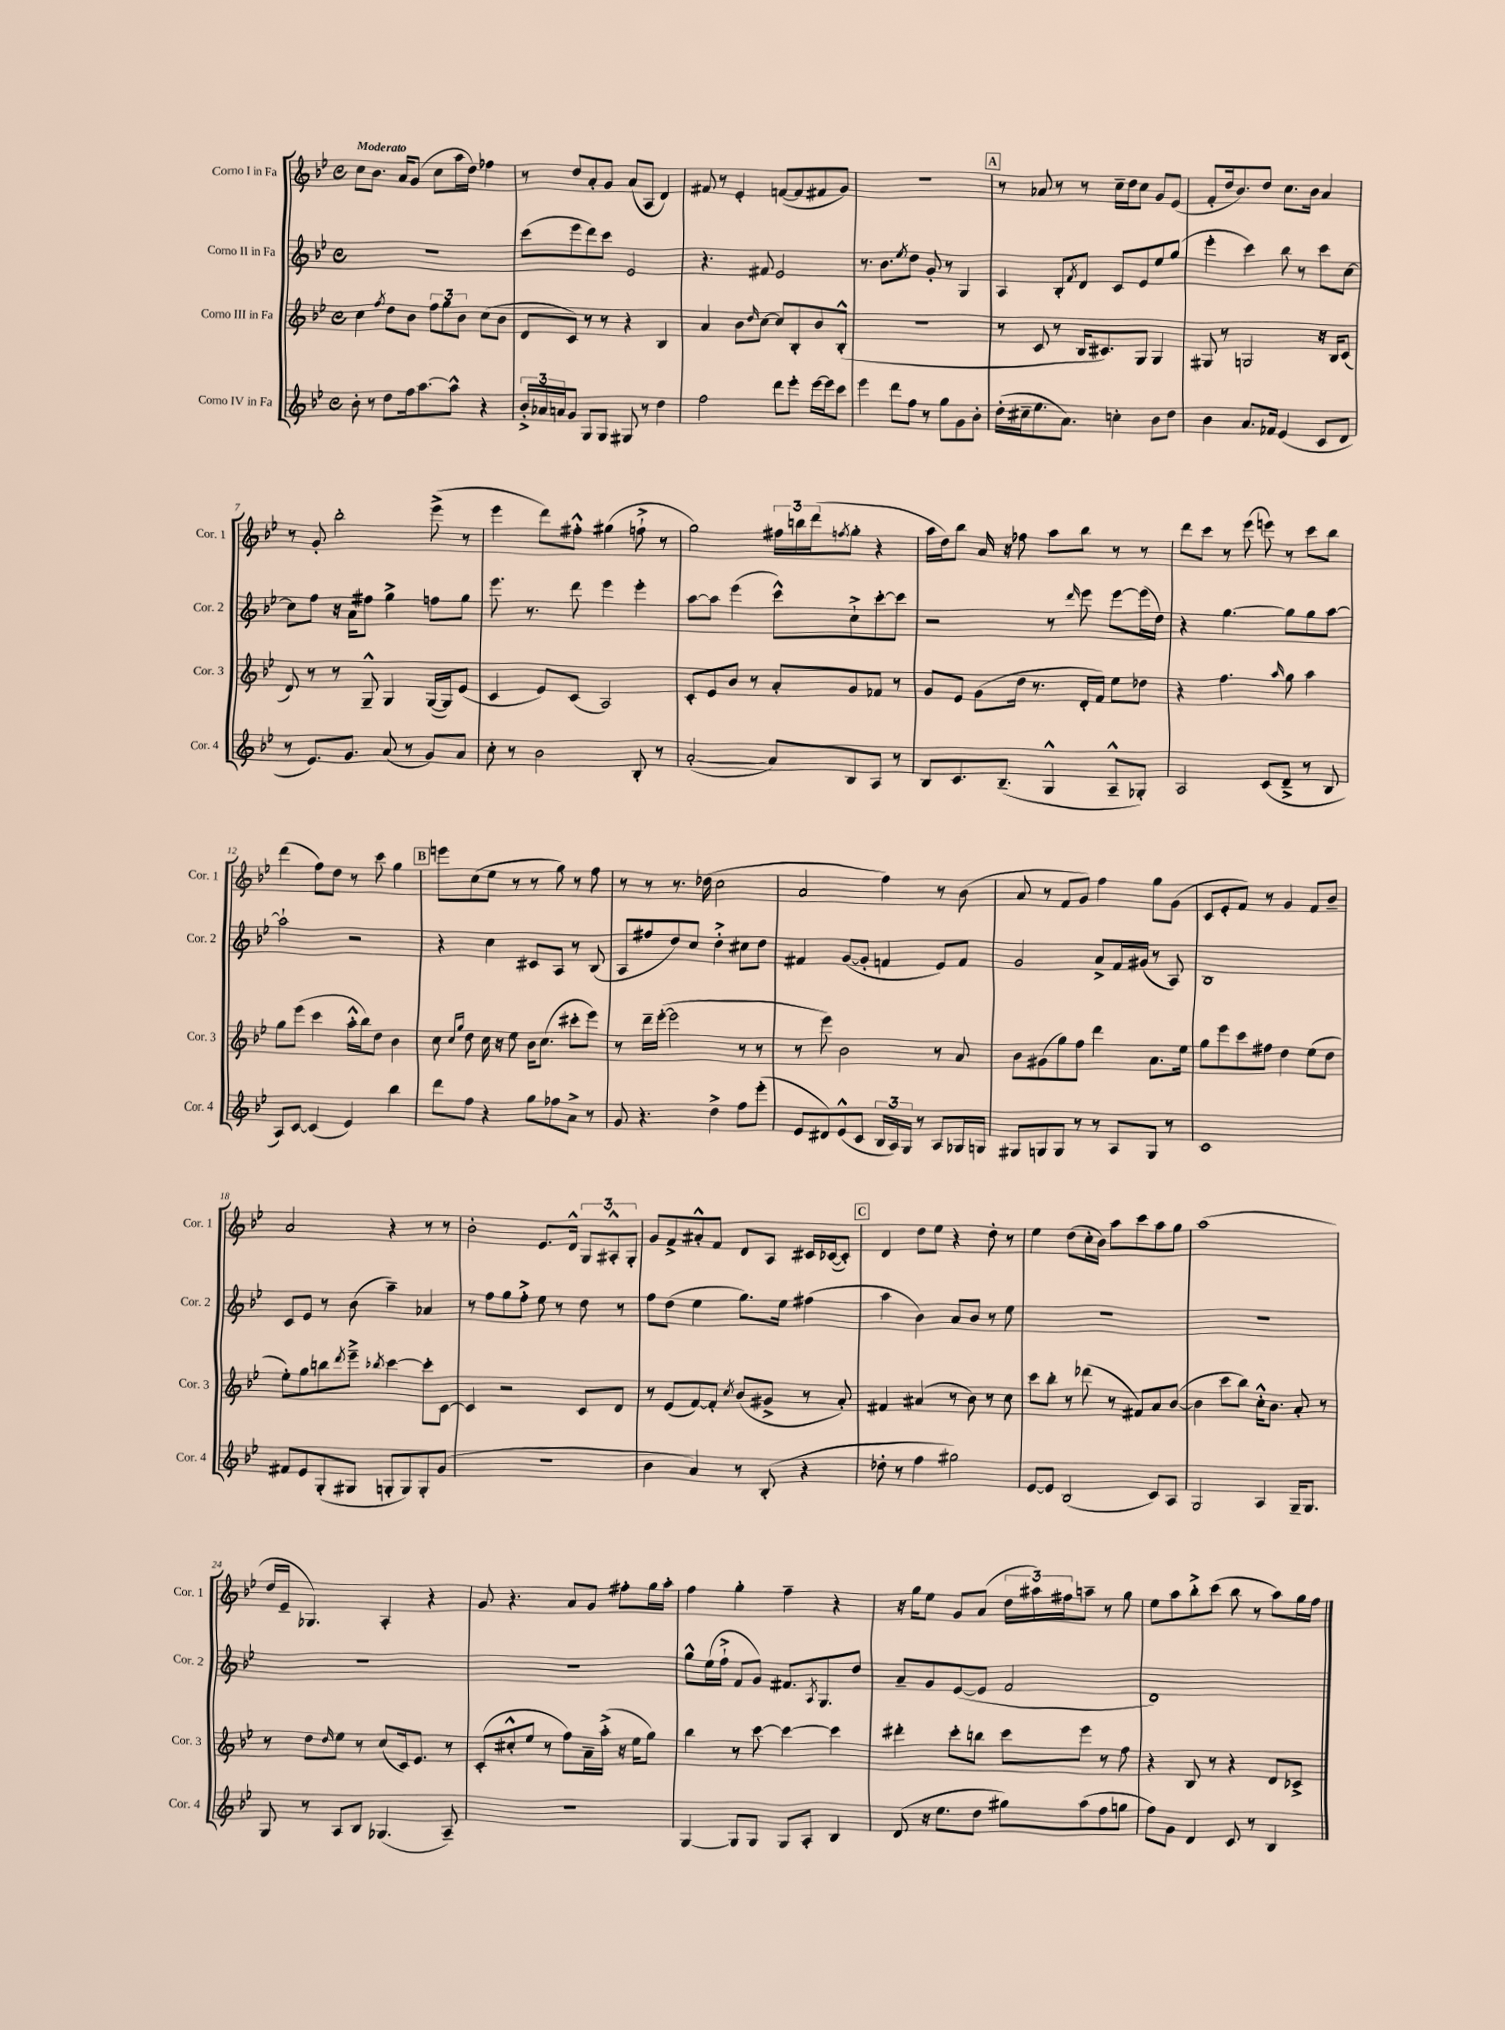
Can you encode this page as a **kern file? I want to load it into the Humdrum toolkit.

**kern	**kern	**kern	**kern
*staff4	*staff3	*staff2	*staff1
*clefG2	*clefG2	*clefG2	*clefG2
*k[b-e-]	*k[b-e-]	*k[b-e-]	*k[b-e-]
*M4/4	*M4/4	*M4/4	*M4/4
*met(c)	*met(c)	*met(c)	*met(c)
8b-'	4cc	1r	8cc
8r	.	.	8.b-
.	8qff	.	.
8dd	8dd	.	.
.	.	.	16a
16ff	8b-	.	(8g
[8.aa	.	.	.
.	12ff	.	8cc
.	12gg	.	.
8aa^^]	.	.	16aa
.	12b-	.	.
.	.	.	16dd)
4r	(8cc	.	4ff-
.	8b-	.	.
=	=	=	=
24b-'^	8d	(8ccc	8r
24a-	.	.	.
24a	.	.	.
8g	8c)	8eee-	8dd
8G	8r	8ddd)	8a'
8G	8r	8ccc	8g
8G#	4r	2e-	(8a
8r	.	.	8A
4dd	4B-	.	4d)
=	=	=	=
2ff	4a	4.r	8f#
.	.	.	8r
.	8b-	.	4e-'
.	16qqdd	.	.
.	[8cc	8f#	.
8ddd	8cc]	2e-	([8f
8eee-'	8B-'	.	8f]
[16eee-	8b-	.	8f#
16eee-]	.	.	.
8ccc	(8B-'^^	.	8g)
=	=	=	=
4eee-	1r	8.r	1r
.	.	8.b-	.
8ddd	.	.	.
.	.	8qee-	.
8ff	.	8dd	.
8r	.	8g'	.
8gg	.	8r	.
8g	.	4G	.
8b-'	.	.	.
=	=	=	=
(16dd'	8r	4A	8r
16cc#~	.	.	.
8.ee-	8c	.	8a-
.	8r	8B-'	8r
8.a)	.	.	.
.	.	8qf	.
.	16B-	8d	8r
.	8.c#)	.	.
4cc'	.	8c	16cc~
.	.	.	16dd
.	8G	8e-	8cc
8b-	4G	8ee-	8g
8dd	.	(8gg	(8e-
=	=	=	=
4b-	8G#	4eee-'	8f'
.	8r	.	16dd
.	.	.	8.b-)
8.a	2G	4ccc)	.
.	.	.	8dd
16f-	.	.	.
(4e-	.	8bb-	8.cc
.	.	8r	.
.	.	.	16b-
8c	16r	8ccc	4a
.	16B-	.	.
8d	(8c	[8cc	.
=	=	=	=
8r	8d)	8cc]	8r
8.e-)	8r	8ff	8g'
.	8r	16r	2bb-'
8.g	.	16a	.
.	8G~^^	8ff#	.
(8a	4G	4gg^	.
8r	.	.	.
8g)	([16G	8ff	(8eee-^
.	16G])	.	.
8a	(8e-	8gg	8r
=	=	=	=
8cc'	4c	8.eee-	4eee-
8r	.	.	.
.	.	8.r	.
2b-	8e-)	.	8ddd)
.	(8c	8ddd	8ff#'^^
.	2A)	4eee-	(4gg#
8B-'	.	4eee-'	8ff`^
8r	.	.	8r
=	=	=	=
([2a'	8c'	[8aa	2gg)
.	8e-	8aa]	.
.	8b-	(4eee-	.
.	8r	.	.
8a])	8a'	8ccc^^)	24ff#
.	.	.	24bb
.	.	.	(24ddd
.	.	.	8qff
8B-	8g	8cc`^	8gg'
8A	8f-	[8ccc'	4r
8r	8r	8ccc]	.
=	=	=	=
8B-	8g	2r	16aa
.	.	.	16dd)
8.c	8e-	.	8bb-
.	(8g	.	16a
(8.B-~	.	.	16r
.	16dd	.	8ff-
.	8.r	.	.
4G^^	.	8r	8aa
.	.	16qqddd	.
.	16d'	8eee-	8bb-
.	16f)	.	.
8A~^^	8ee-	[8eee-	8r
8G-')	8dd-	(16eee-]	8r
.	.	16dd)	.
=	=	=	=
2A	4r	4r	8ddd
.	.	.	8ccc
.	4.ff	[4.gg	8r
.	.	.	(8eee-
(8c	.	.	8eee)
.	16qqaa	.	.
8d~^	8gg	8gg]	8r
8r	4aa	8gg	8ccc
8B-	.	[8aa	8bb-
=	=	=	=
8A)	8gg	2aa`]	(4ddd
[8c	(8eee-	.	.
(4c]	4ccc	.	8ff)
.	.	.	8dd
4e-)	16aa'^^	2r	8r
.	16bb-)	.	.
.	8dd	.	8ccc
4bb-	4b-	.	4gg
=	=	=	=
8ddd	8cc	4r	8eee
.	16qqcc	.	.
.	16qqgg	.	.
8ff	8dd	.	(8cc
4r	16cc	4cc	8ee-
.	16r	.	.
.	8ee-	.	8r
8gg	16b-	8c#	8r
.	(8.cc	.	.
8ff-	.	8A	8gg)
8a^	8ccc#'	8r	8r
8r	8eee-)	(8B-	8ff
=	=	=	=
8g	8r	8A	8r
4.r	16ddd~	8ff#	8r
.	([16eee-'	.	.
.	2eee-]	8dd)	8.r
.	.	8cc	.
.	.	.	(16dd-
4dd^	.	4dd'^	2cc
8ff	8r	8cc#	.
(8eee-'	8r	8dd	.
=	=	=	=
8e-	8r	4f#	2a
8d#)	8eee-)	.	.
(8e-^^	2b-	([8g	.
8c	.	8g']	.
24B-	.	4f	4ff)
24A)	.	.	.
24G	.	.	.
8r	.	.	.
8A	8r	8e-)	8r
16G-	8a	8f	(8b-
16G	.	.	.
=	=	=	=
8G#	8b-	2g	8a
8G	(8g#	.	8r
8G	8gg)	.	8f
8r	8ff	.	8g)
8r	4ddd	8a^	4ff
8A	.	16f	.
.	.	(16g#	.
8G	8.a	8r	8gg
8r	.	8A)	(8g
.	16ee-	.	.
=	=	=	=
1c	8gg	1B-	8c
.	8eee-	.	8e-'
.	8ccc	.	8f)
.	8ff#	.	8r
.	4dd	.	4g
.	(8ee-	.	8f
.	8dd	.	8b-~
=	=	=	=
8f#	8ee-')	8c	2a
8e-	8gg	8e-	.
(8G'	8bb	8r	.
.	8qddd	.	.
8G#	8eee-~^	(8b-	.
.	8qbb-	.	.
8G'	[4ccc	4aa~)	4r
8G)	.	.	.
8G'	8ccc']	4a-	8r
(8g	[8c	.	8r
=	=	=	=
1r	4c]	8r	2b-'
.	.	8ff	.
.	2r	8gg	.
.	.	8ff'^	.
.	.	8ee-	8.e-
.	.	8r	.
.	.	.	16d^^
.	8c	8dd	12G
.	.	.	12A#'^^
.	8d	8r	.
.	.	.	12G'
=	=	=	=
4b-	8r	8ff	8g
.	(8e-	(8dd	8f^
4a)	[8f)	4ee-	8a#'^^
.	8f']	.	8f
.	8qcc	.	.
8r	(8b-	8.gg)	8d
(8B-'	8g#^	.	8A
.	.	16ee-	.
4r	8r	(4ff#	16c#
.	.	.	([16c-
.	8a')	.	8c-'])
=	=	=	=
8dd-'	4f#	4aa	4d
8r	.	.	.
4ff	(4a#	4b-)	8dd
.	.	.	8ee-
2gg#)	8r	8a	4r
.	8b-)	8b-	.
.	8r	8r	8dd'
.	8cc	8ee-	8r
=	=	=	=
[8e-	8ccc	1r	4ee-
8e-]	8bb-'	.	.
(2B-	8r	.	(8dd
.	(8ddd-	.	16cc'
.	.	.	16b-)
.	8r	.	8aa
.	8f#)	.	8ccc
8c)	8a	.	8aa
8A	([8b-	.	8gg
=	=	=	=
2G	4b-]	1r	(1aa
.	8ccc	.	.
.	8bb-)	.	.
4A	16cc'^^	.	.
.	8.b-	.	.
16G~	8a'	.	.
8.G	.	.	.
.	8r	.	.
=	=	=	=
8G	8r	1r	16dd
.	.	.	16e-~
8r	8dd	.	4.G-)
.	16qqdd	.	.
8A	8ee-	.	.
8B-	8r	.	.
(4.G-	(8cc	.	4A'
.	16c)	.	.
.	8.e-	.	.
.	.	.	4r
8A~)	8r	.	.
=	=	=	=
1r	(8c'	1r	8g
.	8cc#'^^	.	4.r
.	8ee-	.	.
.	8r	.	.
.	8ff)	.	8a
.	16a~	.	8g
.	(16aa'^	.	.
.	16r	.	8ff#'
.	16ee-	.	.
.	8gg)	.	16gg
.	.	.	16aa'
=	=	=	=
[4G	4bb-	8gg^^	4ff
.	.	(16ee-	.
.	.	16ff`^	.
8G]	8r	8f	4gg'
8G	[8ccc	8g)	.
8G	4ccc_	8.f#	4ff~
8A'	.	.	.
.	.	8qA	.
.	.	8.G	.
4B-	4ccc]	.	4r
.	.	8dd	.
=	=	=	=
(8d	4ddd#'	8a~	16r
.	.	.	16gg
16r	.	8g	8ee-
8.ee-	.	.	.
.	8ccc'	([8e-	8g
8dd	8bb	8e-]	(8a
8gg#)	8ccc	2f	24dd
.	.	.	24aa#)
.	.	.	24ff#
(8aa	8eee-	.	8aa~
8ff	8r	.	8r
8gg	8ff	.	8gg
=	=	=	=
8ff)	4r	1d)	8ee-
8g	.	.	8aa
4d	8B-	.	8bb-'^
.	8r	.	(8ccc
8c	4r	.	8bb-
8r	.	.	8r
4B-	8d	.	8aa)
.	8c-^	.	16gg
.	.	.	16ff
==	==	==	==
*-	*-	*-	*-
